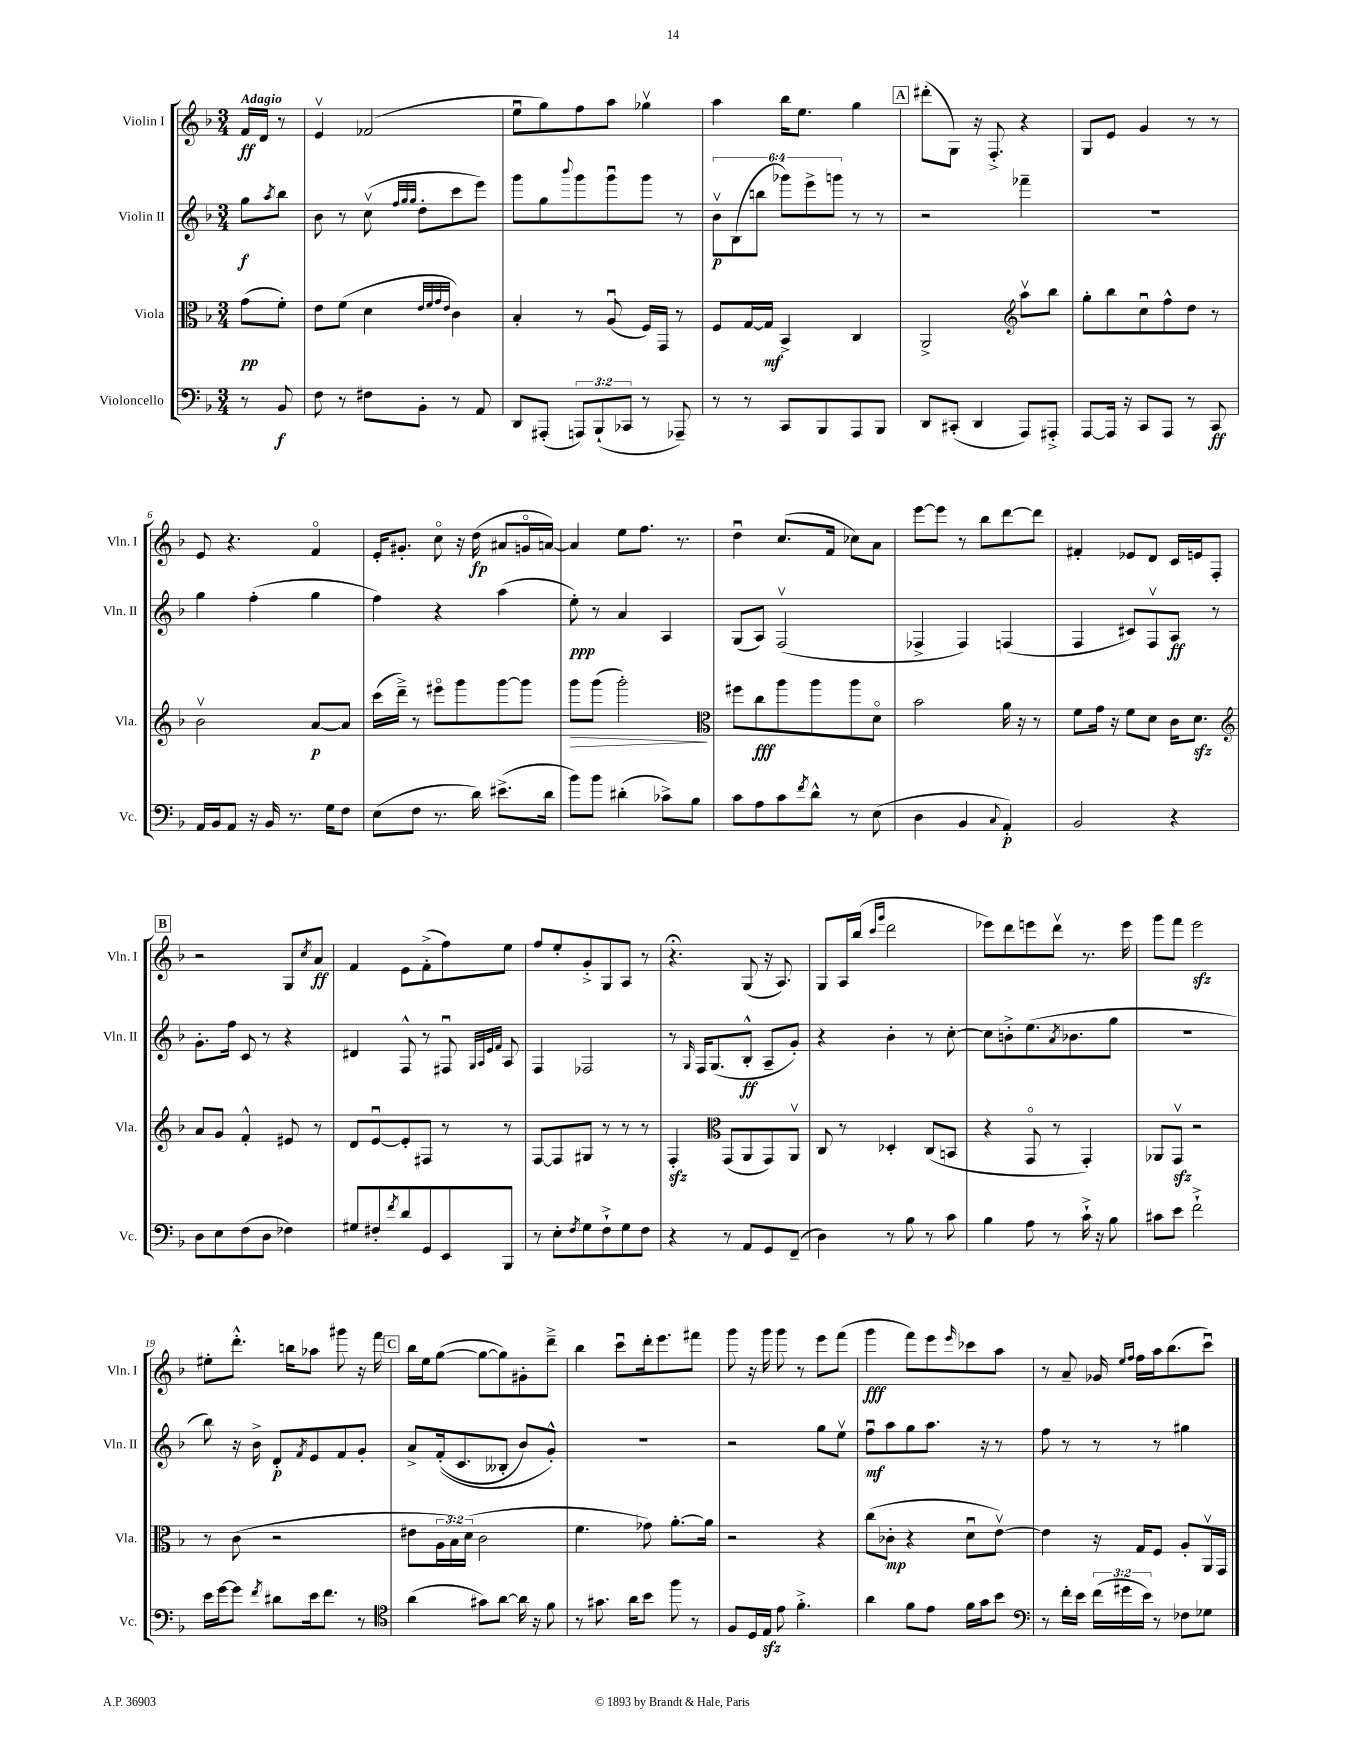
<<
\new StaffGroup <<
\new Staff = "s0" \with { instrumentName = "Violin I" shortInstrumentName = "Vln. I" } {
    \clef treble \key f \major \numericTimeSignature \time 3/4 \partial 4 \tempo "Adagio"
    f'16\ff d'16 r8 |
    e'4\upbow fes'2( |
    e''8\downbow g''8) f''8 a''8 ges''4\upbow |
    a''4 bes''16 e''8. g''4 |
    \mark \markup { \box "A" } dis'''8-.( g8) r16 f8.-.-> r4 |
    g8 e'8 g'4 r8 r8 |
    e'8 r4. f'4\flageolet |
    e'16-. gis'8.-. c''8\flageolet r16 d''16\fp( ais'8 g'16\flageolet a'16~) |
    a'4 e''8 f''8. r8. |
    d''4\downbow c''8.( f'16 ces''8) a'8 |
    e'''8~ e'''8 r8 bes''8 d'''8~ d'''8 |
    fis'4-. ees'8 d'8 c'16 e'16 f8-. |
    \mark \markup { \box "B" } r2 g8 \acciaccatura { c''8 } a'8\ff |
    f'4 e'8 f'8-.->( f''8) e''8 |
    f''8 e''8-. g'8-.-> g8 a8 r8 |
    r4.\fermata g8( r16 a8.) |
    g8 a16 bes''16( \grace { c'''16 g'''16 } d'''2 |
    ees'''8) d'''8 e'''8 d'''8\upbow r8. e'''16 |
    g'''8 f'''8 e'''2\sfz |
    eis''8-. d'''8.-.-^ b''16 aes''8 gis'''8 r16 f'''16 |
    \mark \markup { \box "C" } bes''16 e''16 g''8~( g''8~ g''8) gis'8-. d'''8---> |
    bes''4 c'''8\downbow d'''16-. e'''8. fis'''8 |
    g'''8 r16 g'''16 g'''8 r8 e'''8 f'''8( |
    g'''4\fff f'''8) e'''8 \grace { e'''16 } ces'''8 a''8 |
    r8 a'8-- ges'16 \grace { e''16 f''16 } f''16 a''16 bes''8.( c'''8\downbow) \bar "|." |
}
\new Staff = "s1" \with { instrumentName = "Violin II" shortInstrumentName = "Vln. II" } {
    \clef treble \key f \major \numericTimeSignature \time 3/4 \override Staff.TupletNumber.text = #tuplet-number::calc-fraction-text \partial 4
    g''8\f \acciaccatura { a''8 } bes''8 |
    bes'8 r8 c''8\upbow( \grace { f''32 g''32 g''32 } d''8-. c'''8 e'''8) |
    g'''8 g''8 \appoggiatura { bes'''8 } g'''8 g'''8\downbow g'''8 r8 |
    \tuplet 6/4 { bes'8\upbow\p bes8( b''8 ges'''8) e'''8-> g'''8 } r8 r8 |
    \mark \markup { \box "A" } r2 fes'''4-- |
    R2. |
    g''4 f''4-.( g''4 |
    f''4) r4 a''4( |
    e''8-.\ppp) r8 a'4 a4 |
    g8( a8) f2\upbow( |
    fes4-> fes4) f4( |
    f4 cis'8) f8\upbow a8\ff r8 |
    \mark \markup { \box "B" } g'8.-. f''16 c'8 r8 r4 |
    dis'4 f8-^ r8 fis8\downbow \grace { g32 a32 e'32 f'32 } a8 |
    f4 fes2 |
    r8 \grace { g16 } f16 g8.( bes8-.-^\ff a8-- g'8-.) |
    r4 bes'4-. r8 c''8~-. |
    c''8 b'8-.-> e''8.( \acciaccatura { a'8 } bes'8. g''8 |
    R2. |
    bes''8) r16 bes'16-> d'8-.\p \acciaccatura { f'8 } e'8 f'8 g'8-. |
    \mark \markup { \box "C" } a'8-> f'16-.(\( c'8. beses8-. bes'8) g'8-.-^\) |
    R2. |
    r2 g''8 e''8\upbow |
    f''8\downbow\mf a''8 g''8 a''8. r16 r8 |
    f''8 r8 r8 r8 gis''4 \bar "|." |
}
\new Staff = "s2" \with { instrumentName = "Viola" shortInstrumentName = "Vla." } {
    \clef alto \key f \major \numericTimeSignature \time 3/4 \override Staff.TupletNumber.text = #tuplet-number::calc-fraction-text \partial 4
    g'8\pp( f'8-.) |
    e'8 f'8( d'4 \grace { e'32 f'32 g'32 e'32 } c'4) |
    bes4-. r8 a8\downbow( f16) g,16 r8 |
    f8 g16~ g16\mf bes,4-> c4 |
    \mark \markup { \box "A" } a,2-> \clef treble a''8\upbow bes''8 |
    g''8-. bes''8 c''8\downbow f''8-^ d''8 r8 |
    bes'2\upbow a'8~\p a'8 |
    c'''16( d'''16--->) r8 eis'''8\flageolet g'''8 g'''8~ g'''8 |
    g'''8\> g'''8( g'''2-.\!) |
    \clef alto fis''8 c''8\fff a''8 a''8 a''8 d'8\flageolet |
    bes'2 a'16 r16 r8 |
    f'8 g'16 r16 f'8 d'8 c'16 d'8.\sfz |
    \mark \markup { \box "B" } \clef treble a'8 g'8 f'4-.-^ eis'8 r8 |
    d'8 e'8~\downbow e'8-. fis8 r8 r8 |
    f8~ f8 gis8 r8 r8 r8 |
    f4-.\sfz \clef alto g,8( a,8 g,8) a,8\upbow |
    c8 r8 des4-. c8( b,8 |
    r4 g,8\flageolet r8 g,4-.) |
    aes,8 g,8\upbow\sfz r2 |
    r8 c'8( r2 |
    \mark \markup { \box "C" } eis'8 \tuplet 3/2 { a16 bes16) d'16( } c'2 |
    f'4. ges'8) a'8.~-. a'16 |
    r2 r4 |
    c''8( ces'8-.\mp r4 d'8\downbow e'8~\upbow) |
    e'4 r16 g16 f8 a8-. a,16\upbow g,16 \bar "|." |
}
\new Staff = "s3" \with { instrumentName = "Violoncello" shortInstrumentName = "Vc." } {
    \clef bass \key f \major \numericTimeSignature \time 3/4 \override Staff.TupletNumber.text = #tuplet-number::calc-fraction-text \partial 4
    r8 bes,8\f |
    f8 r8 fis8 bes,8-. r8 a,8 |
    d,8 ais,,8-.( \tuplet 3/2 { a,,8) bes,,8-!( ces,8 } r8 aes,,8--) |
    r8 r8 c,8 bes,,8 a,,8 bes,,8 |
    \mark \markup { \box "A" } d,8 cis,8-.( d,4 a,,8) ais,,8-.-> |
    a,,8~ a,,16 r16 c,8 a,,8 r8 c,8\ff |
    a,16 bes,16 a,8 r16 bes,16 r8. g16 f8 |
    e8( f8 r8. d'16) eis'8.->( d'16 |
    bes'8) bes'8 dis'4-.( ces'8->) bes8 |
    c'8 a8 c'8 \acciaccatura { f'8 } d'8-^ r8 e8( |
    d4 bes,4 \appoggiatura { c8 } a,4-.\p) |
    bes,2 r4 |
    \mark \markup { \box "B" } d8 e8 f8( d8 fes4) |
    gis8 fis8-. \acciaccatura { f'8 } d'8 g,8 e,8 bes,,8 |
    r8 e8-. \acciaccatura { f8 } g8 f8-!-> g8 f8 |
    r4 r8 a,8 g,8 f,8--( |
    d4) r8 bes8 r8 c'8 |
    bes4 a8 r8 c'16-!-> r16 bes8 |
    cis'8 e'8 f'2-!-> |
    e'16 g'16~ g'8 \acciaccatura { f'8 } dis'8 e'16 f'8. r8 |
    \mark \markup { \box "C" } \clef tenor a'4( gis'8) a'8~ a'16 r16 f'8 |
    r8 gis'8. a'16 bes'8 f''8 r8 |
    f8 d16 e16\sfz e'8 f'4.-.-> |
    a'4 f'8 e'8 f'16 g'16 bes'8 |
    \clef bass r8 f'16-. e'16 \tuplet 3/2 { f'16( gis'16 e'16) } r8 fes8 ges8 \bar "|." |
}
>>
>>
